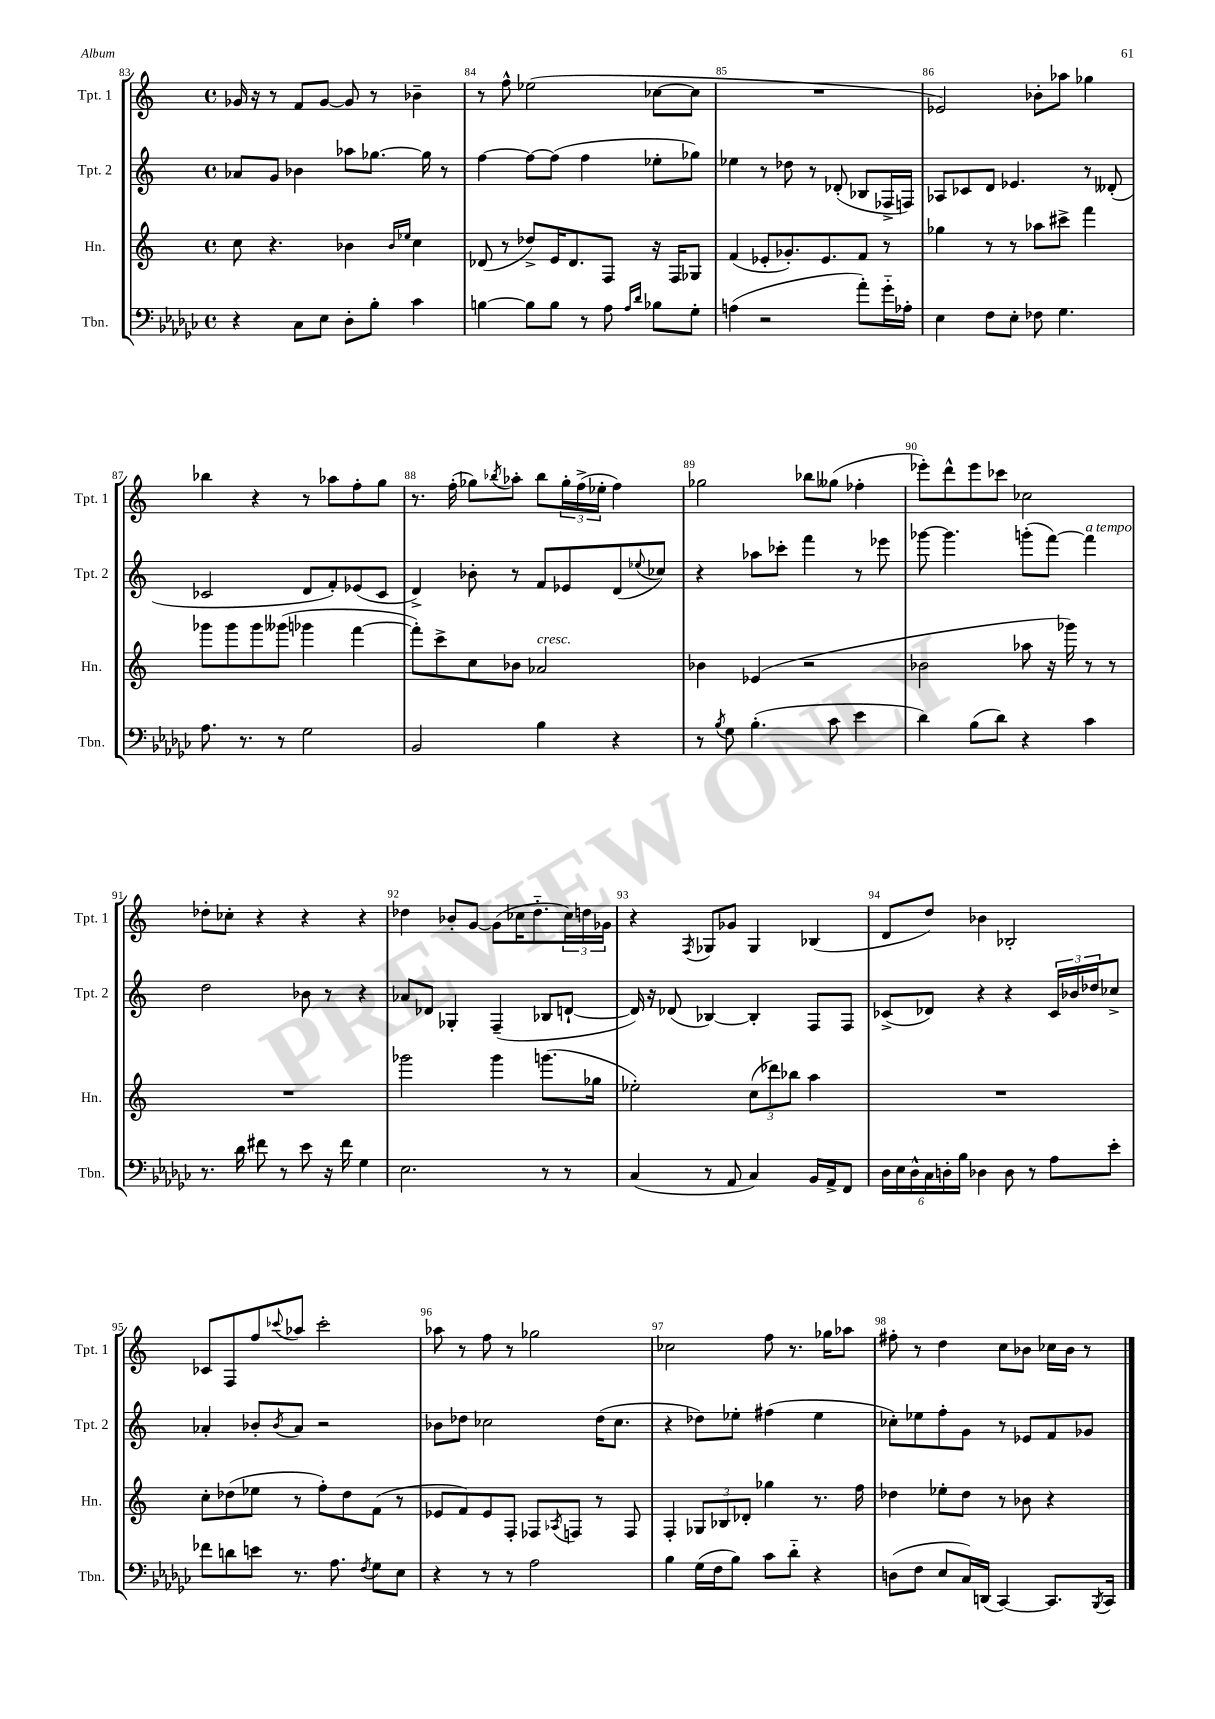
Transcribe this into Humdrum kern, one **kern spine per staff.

**kern	**kern	**kern	**kern
*part4	*part3	*part2	*part1
*staff4	*staff3	*staff2	*staff1
*I"Tbn.	*I"Hn.	*I"Tpt. 2	*I"Tpt. 1
*I'Tbn.	*I'Hn.	*I'Tpt. 2	*I'Tpt. 1
*clefF4	*clefG2	*clefG2	*clefG2
*k[b-e-a-d-g-c-]	*k[]	*k[]	*k[]
*M4/4	*M4/4	*M4/4	*M4/4
*met(c)	*met(c)	*met(c)	*met(c)
=83	=83	=83	=83
4r	8cc\	8a-X/L	16g-X/
.	.	.	16r
.	4.r	8g/J	8r
8C-\L	.	4b-X\	8f/L
8E-\J	.	.	[8g-/J
8D-'\L	4b-X\	8aa-X\L	8g-/]
8B-'\J	.	[8.gg-X\J	8r
.	16qqb-/LL	.	.
.	16qqee-X/JJ	.	.
4c-\	4cc\	.	4b-X~\
.	.	16gg-\]	.
.	.	8r	.
=84	=84	=84	=84
[4Bn\	(8d-X/	[4ff\	8r
.	8r	.	8ff^^\
8B\L]	8dd-X^/L)	8ff\L_	(2ee-X\
8B\J	16e/K	(8ff\J]	.
.	8.d-/	.	.
8r	.	4ff\	.
8A-\	8F/J	.	.
16qqA-/LL	.	.	.
16qqd-/JJ	.	.	.
8B-X\L	16r	8ee-X'\L	[8cc-X\L
.	16F/KL	.	.
8G-'\J	8G-X/J	8gg-X\J)	8cc-\J]
=85	=85	=85	=85
(4An\	(4f/	4ee-X\	1r
2r	8e-X'/L	8r	.
.	8.g-X'/)	8dd-X\	.
.	.	8r	.
.	8.e-/	.	.
.	.	(8d-X'/	.
8a-'\L)	8f/J	8B-X/L	.
16g-\L	8r	16F-X^/L	.
16A-X'\JJ	.	16Fn/JJ)	.
=86	=86	=86	=86
4E-\	4gg-X\	8A-X/L	2e-X/)
.	.	8c-X/	.
8F\L	8r	8d/J	.
8E-'\J	8r	4.e-X/	.
8F-X\	8aa-X\L	.	8b-X'\L
4.G-\	8ccc#X^\J	.	8aa-X\J
.	4fff\	8r	4gg-X\
.	.	(8d--X'/	.
!!LO:LB:g=z
=87	=87	=87	=87
8.A-\	8ggg-X\L	2c-X/	4bb-X\
.	8ggg-\	.	.
8.r	.	.	.
.	8ggg-\	.	4r
8r	(8ggg--X\J	.	.
2G-\	4ggg-X\	8d/L	8r
.	.	8f'/)	8aa-X\L
.	[4fff\	(8e-X/	8ff'\
.	.	8c-/J	8gg\J
=88	=88	=88	=88
2BB-/	8fff'\L])	4d^/)	8.r
.	8ccc^\	.	.
.	.	.	(16ff'\
.	8cc\	8b-X'\	8gg-X\L)
.	.	.	8qbb-X/
.	8b-X\J	8r	8aa-X'\J
!	!LO:TX:a:i:t=cresc.	!	!
4B-\	2a-X/	8f/L	8bb-\L
.	.	8e-X/	24gg-'\L
.	.	.	(24ff^\
.	.	.	24ee-X'\JJ
4r	.	(8d/	4ff\)
.	.	8qqee-X/	.
.	.	8cc-X/J)	.
=89	=89	=89	=89
8r	4b-X\	4r	2gg-X\
8qB-/	.	.	.
8G-\	.	.	.
(4.B-'\	(4e-X/	8aa-X\L	.
.	.	8ccc-X'\J	.
.	2r	4fff\	8bb-X\L
8c-\	.	.	(8gg--X\J
4e-\	.	8r	4ff-X'\
.	.	8eee-X\	.
=90	=90	=90	=90
4d-\)	2b-X\	[8ggg-X\	8eee-X'\L)
.	.	4.ggg-\]	8ddd^^\
(8B-\L	.	.	8eee-\
8d-\J)	.	.	8ccc-X\J
4r	8aa-X\	(8gggn'\L	2cc-X\
.	16r	[8fff\J)	.
.	16ggg-X\)	.	.
!	!	!LO:TX:a:i:t=a tempo	!
4c-\	8r	4fff\]	.
.	8r	.	.
!!LO:LB:g=z
=91	=91	=91	=91
8.r	1r	2dd\	8dd-X'\L
.	.	.	8cc-X'\J
16d-\	.	.	.
8f#X\	.	.	4r
8r	.	.	.
8e-\	.	8b-X\	4r
16r	.	8r	.
16f#\	.	.	.
4G-\	.	4r	4r
=92	=92	=92	=92
2.E-\	2ggg-X\	8a-X/L	4dd-X\
.	.	8d-X/J	.
.	.	4G-X'/	8b-X'/L
.	.	.	[8g/J
.	4ggg-\	(4F~/	(8g\L]
.	.	.	16cc-X\K
.	.	.	8.dd-\
8r	(8.gggn\L	8B-X/L	.
8r	.	[8dn`/J	24cc-\L)
.	.	.	24ddn\
.	16gg-X\Jk	.	.
.	.	.	24g-X\JJ
=93	=93	=93	=93
(4C-/	2ee-X'\)	16d/])	4r
.	.	16r	.
.	.	(8d-X/	.
.	.	.	8qF/
8r	.	[4B-X/)	8G-X/L
8AA-/	.	.	8g-X/J
4C-/)	(12cc\L	4B-'/]	4G-/
.	12ddd-X\)	.	.
.	12bb-X\J	.	.
16BB-/LL	4aa\	8F/L	(4B-X/
16AA-^/J	.	.	.
8FF/J	.	8F/J	.
=94	=94	=94	=94
24D-\LL	1r	(8c-X^/L	8d/L
24E-\	.	.	.
24D-^^\	.	.	.
24C-\	.	8d-X/J)	8dd/J)
24Dn'\	.	.	.
24B-\JJ	.	.	.
4D-X\	.	4r	4b-X\
8D-\	.	4r	2B-X'/
8r	.	.	.
8A-\L	.	24c-/LL	.
.	.	24b-X/	.
.	.	24dd-X/J	.
8e-'\J	.	8cc-X^/J	.
!!LO:LB:g=z
=95	=95	=95	=95
8f-X\L	8cc'\L	4a-X'/	8c-X/L
8dn\	(8dd-X\	.	8F/
8en\J	8ee-X\J	8b-X'/L	8ff/
.	.	8qb-/	8qqccc-X/
8.r	8r	8a-/J	8aa-X/J
.	8ff'\L)	2r	2ccc-'\
8.A-\	.	.	.
.	8dd-\	.	.
8qF/	.	.	.
8G-\L	(8f\J	.	.
8E-\J	8r	.	.
=96	=96	=96	=96
4r	8e-X/L	8b-X\L	8aa-X\
.	8f/)	8dd-X\J	8r
8r	8e-/	2cc-X\	8ff\
8r	8F'/J	.	8r
2A-\	8F-X/L	.	2gg-X\
.	8qA-X/	.	.
.	8Fn/J	.	.
.	8r	(16dd-\KL	.
.	.	8.cc-\J	.
.	8F/	.	.
=97	=97	=97	=97
4B-\	4F'/	4r	2cc-X\
(16G-\LL	12G-X/L	8dd-X\L)	.
16F\J	.	.	.
.	12B-X/	.	.
8B-\J)	.	8ee-X'\J	.
.	12d-X'/J	.	.
8c-\L	4gg-X\	(4ff#X\	8ff\
8d-\J	.	.	8.r
4r	8.r	4ee-\	.
.	.	.	16gg-X\KL
.	.	.	8aa-X\J
.	16ff\	.	.
=98	=98	=98	=98
(8Dn\L	4dd-X\	8cc-X'\L)	8ff#X'\
8F\J	.	8ee-X\	8r
8E-/L	8ee-X'\L	8ff'\	4dd\
16C-/L)	8dd-\J	8g\J	.
(16DDn/JJ	.	.	.
[4CC-/)	8r	8r	8cc\L
.	8b-X\	8e-X/L	8b-X\J
8.CC-/L]	4r	8f/	16cc-X\LL
.	.	.	16b-\JJ
.	.	8g-X/J	8r
8qBBB-/	.	.	.
16CC-/Jk	.	.	.
==	==	==	==
*-	*-	*-	*-
